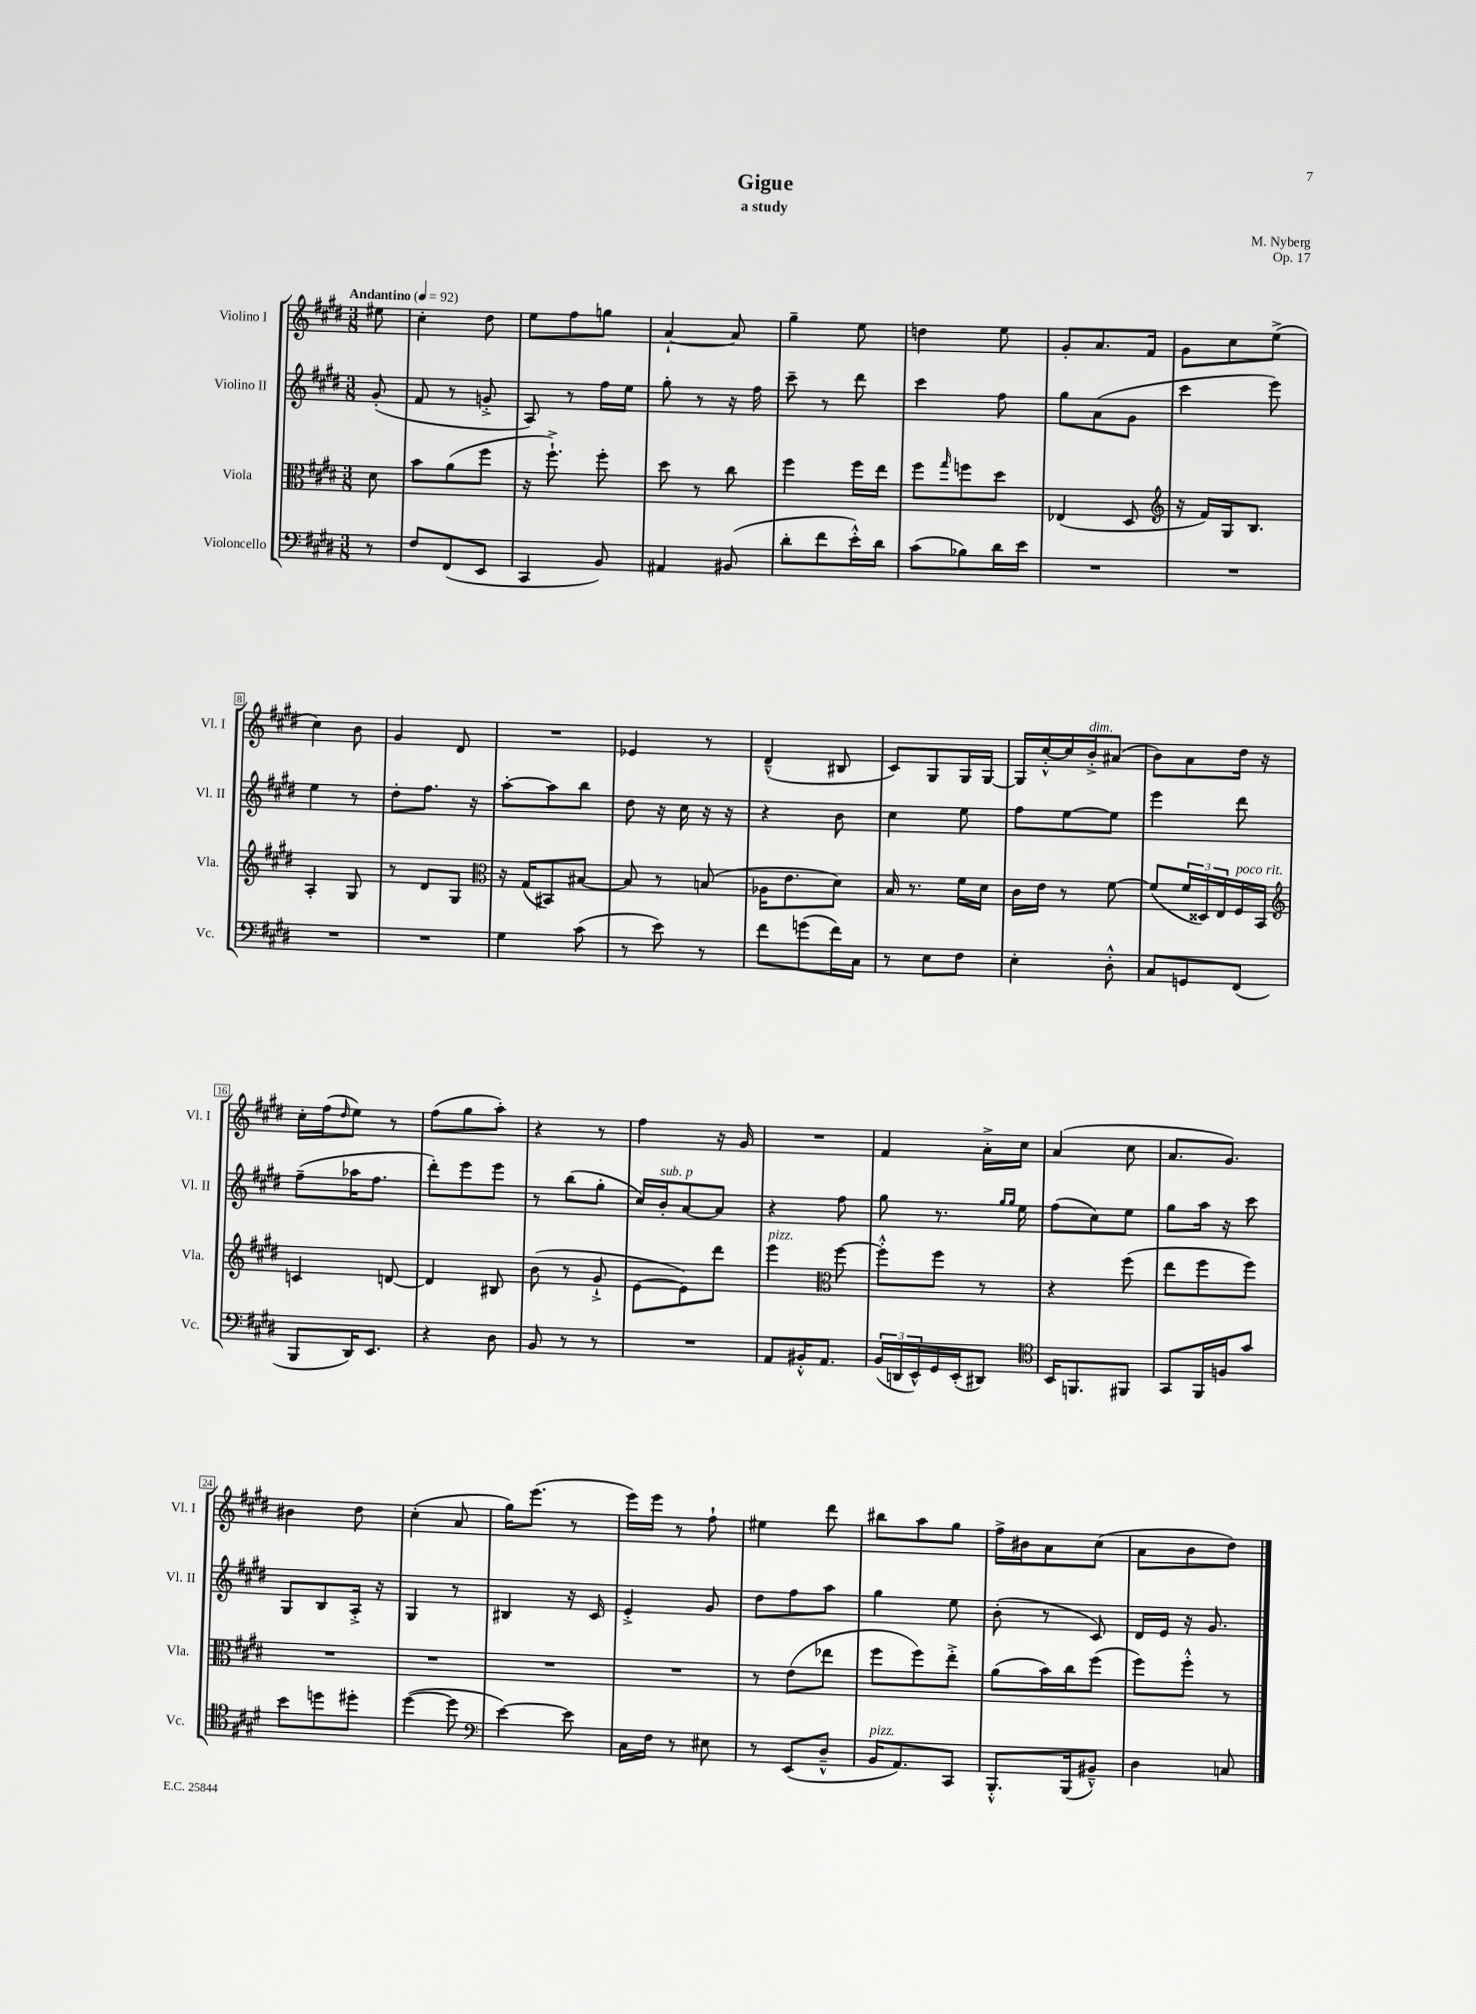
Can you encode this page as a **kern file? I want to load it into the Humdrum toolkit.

**kern	**kern	**kern	**kern
*part4	*part3	*part2	*part1
*staff4	*staff3	*staff2	*staff1
*I"Violoncello	*I"Viola	*I"Violino II	*I"Violino I
*I'Vc.	*I'Vla.	*I'Vl. II	*I'Vl. I
*clefF4	*clefC3	*clefG2	*clefG2
*k[f#c#g#d#]	*k[f#c#g#d#]	*k[f#c#g#d#]	*k[f#c#g#d#]
*M3/8	*M3/8	*M3/8	*M3/8
*MM92	*MM92	*MM92	*MM92
=	=	=	=
!	!	!	!LO:TX:a:B:t=Andantino
8r	8d#\	(8g#'/	8ee#X\
=1	=1	=1	=1
8F#/L	8b\L	8f#/	4cc#'\
(8FF#/	(8a\	8r	.
8EE/J	8ff#\J	8gn'^/	8dd#\
=2	=2	=2	=2
4CC#/	16r	8A/)	8ee\L
.	8.ff#`^\)	.	.
.	.	8r	8ff#\
8BB/)	8ff#'\	16ff#\LL	8ggn\J
.	.	16ee\JJ	.
=3	=3	=3	=3
4AA#X/	8dd#\	8gg#'\	[4a`/
.	8r	8r	.
(8BB#X/	8cc#\	16r	8a/]
.	.	16ff#\	.
=4	=4	=4	=4
8d#'\L	4ff#\	8ccc#~\	4gg#~\
8f#\	.	8r	.
16e'^^\L)	16ff#\LL	8ddd#\	8ee\
16d#\JJ	16ee\JJ	.	.
=5	=5	=5	=5
(8c#\L	8ff#\L	4ccc#\	4ddn\
.	16qqgg#/	.	.
8B-X\)	8ffn\	.	.
16d#\L	8dd#\J	8ff#\	8ee\
16e\JJ	.	.	.
=6	=6	=6	=6
4.r	(4E-X/	8gg#\L	8g#'/L
.	.	(8a\	8.a/
.	8D#/	8g#\J	.
.	.	.	16f#/Jk
=7	=7	=7	=7
*	*clefG2	*	*
4.r	16r	4ccc#\	8g#\L
.	16f#/LL)	.	.
.	16G#/J	.	8cc#\
.	8.B/J	.	.
.	.	8eee\)	(8ee^\J
!!LO:LB:g=z
=8	=8	=8	=8
4.r	4A'/	4ee\	4cc#\)
.	8G#/	8r	8b\
=9	=9	=9	=9
4.r	8r	8dd#'\L	4g#/
.	8d#/L	8.ff#\J	.
.	8G#/J	.	8d#/
.	.	16r	.
=10	=10	=10	=10
*	*clefC3	*	*
4G#\	16r	[8aa'\L	4.r
.	(16G#/KL	.	.
.	8BB#X/)	8aa\]	.
(8c#\	[8B#X/J	8bb\J	.
=11	=11	=11	=11
8r	8B#/]	8dd#\	4e-X/
8e\)	8r	16r	.
.	.	16cc#\	.
8r	(8Bn/	16r	8r
.	.	16r	.
=12	=12	=12	=12
8f#\L	16A-X\KL	4r	(4d#~^^/
.	8.e\	.	.
(8gn\	.	.	.
16f#\L)	8d#\J)	8b\	8B#X/
16C#\JJ	.	.	.
=13	=13	=13	=13
8r	16B/	4cc#\	8c#/L)
.	8.r	.	.
8E\L	.	.	8G#/
8F#\J	16f#\LL	8ee\	16G#/L
.	16d#\JJ	.	[16G#/JJ
=14	=14	=14	=14
4E'\	16c#\LL	8ff#\L	16G#/LL]
.	16e\JJ	.	[16cc#'^^/
.	8r	[8ee\	16cc#/]
!	!	!	!LO:TX:a:i:t=dim.
.	.	.	16b'^/J
8D#'^^\	[8f#\	8ee\J]	(8a#X/J
=15	=15	=15	=15
8C#/L	(8f#/L]	4eee\	8b\L)
8GGn/	24f#/L	.	8a\
.	24D##X/)	.	.
.	24E/	.	.
!	!LO:TX:a:i:t=poco rit.	!	!
(8FF#/J	16F#/	8ddd#\	16dd#\Jk
.	16BB/JJ	.	16r
!!LO:LB:g=z
=16	=16	=16	=16
*	*clefG2	*	*
8BBB/L	4cn/	(8ff#~\L	16cc#'\LL
.	.	.	(16ff#\J
.	.	.	16qqdd#/
16DD#/K)	.	16aa-X\K	8ee\J)
8.EE/J	.	8.ff#\J	.
.	[8dn/	.	8r
=17	=17	=17	=17
4r	4d/]	8ddd#'\L)	(8ff#\L
.	.	8eee\	8gg#\
8D#\	8B#X/	8eee\J	8aa'\J)
=18	=18	=18	=18
8BB/	(8b\	8r	4r
8r	8r	(8bb\L	.
8r	8g#`^/	8gg#'\J	8r
=19	=19	=19	=19
4.r	[8e\L	16cc#/LL)	4ff#\
!	!	!LO:TX:a:i:t=sub. p	!
.	.	16b'/J	.
.	8e\])	[8a/	.
.	8ddd#\J	8a/J]	16r
.	.	.	16g#/
=20	=20	=20	=20
!	!LO:TX:a:i:t=pizz.	!	!
8AA/L	4eee\	4r	4.r
16BB#X'^^/K	.	.	.
8.AA/J	.	.	.
*	*clefC3	*	*
.	[8ff#\	8ff#\	.
=21	=21	=21	=21
(24BB/LL	8ff#'^^\L]	8gg#\	4f#/
24DDn/	.	.	.
24EE^^/)	.	.	.
16GG#/	8ff#\J	8.r	.
(16EE'/J	.	.	.
8DD#X/J)	8r	.	16a'^\LL
.	.	16qqgg#/LL	.
.	.	16qqgg#/JJ	.
.	.	16ee\	16cc#\JJ
=22	=22	=22	=22
*clefC4	*	*	*
16BB/KL	4r	(8ff#\L	(4a/
8.FFn/	.	.	.
.	.	8cc#\)	.
8FF#X/J	(8ff#\	8ee\J	8cc#\
=23	=23	=23	=23
8GG#/L	8ee\L	8gg#\L	8.a/L
16FF#/L	8ff#\	16aa\Jk	.
16Fn/J	.	16r	8.g#/J)
8g#/J	8ff#\J)	8ccc#\	.
!!LO:LB:g=z
=24	=24	=24	=24
8b\L	4.r	8G#/L	4b#X\
8ddn\	.	8B/	.
8dd#X'\J	.	16A'^/Jk	8dd#\
.	.	16r	.
=25	=25	=25	=25
([4dd#\	4.r	4G#/	(4cc#'\
8dd#\]	.	8r	8a/
=26	=26	=26	=26
*clefF4	*	*	*
[4e\)	4.r	4B#X/	16gg#\KL)
.	.	.	(8.eee\J
8e\]	.	16r	8r
.	.	16c#/	.
=27	=27	=27	=27
16C#\LL	4.r	4e'^/	16eee\LL)
16F#\JJ	.	.	16eee\JJ
8r	.	.	8r
8E#X\	.	8g#/	8ff#`\
=28	=28	=28	=28
8r	8r	8dd#\L	4ee#X\
(8EE/L	(8e\L	8ff#\	.
8D#~^^/J	8ee-X\J	8aa\J	8ddd#\
=29	=29	=29	=29
!LO:TX:a:i:t=pizz.	!	!	!
16BB/KL	8ff#\L	4gg#\	8bb#X\L
8.AA/)	.	.	.
.	8ff#\)	.	8aa\
8CC#/J	8ee'^\J	8ee\	8gg#\J
=30	=30	=30	=30
8.BBB'^^/L	(8a\L	(8b'\	16ff#^\LL
.	.	.	16b#X\J
.	16b\L)	8r	8a\
(16BBB/k	16cc#\J	.	.
8BB#X~^^/J)	(8ff#\J	8c#/)	(8cc#\J
=31	=31	=31	=31
4D#\	8ff#\L)	16d#/LL	8a\L
.	.	16e/JJ	.
.	8ff#'^^\J	16r	8b\
.	.	8.g#/	.
8Cn/	8r	.	8dd#\J)
==	==	==	==
*-	*-	*-	*-
